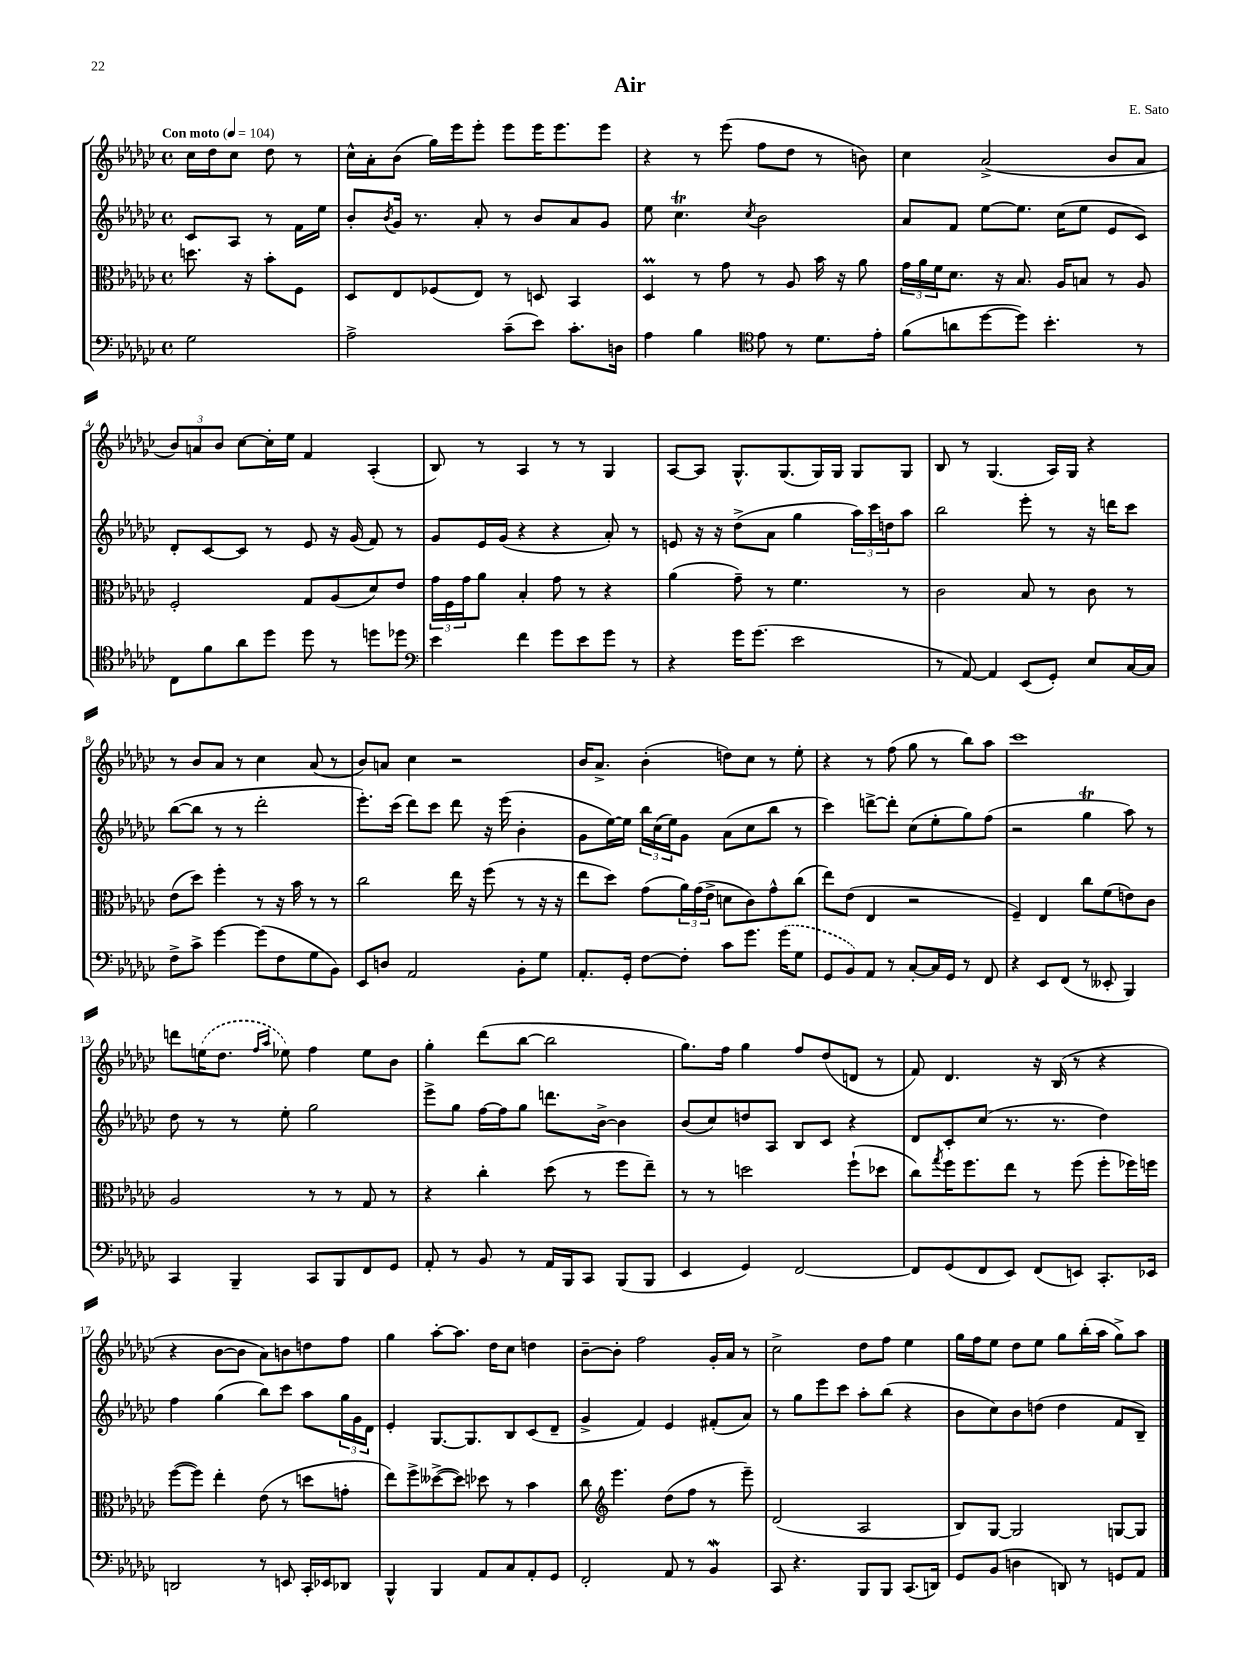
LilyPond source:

\header { title = "Air" composer = "E. Sato" }
<<
\new StaffGroup <<
\new Staff = "s0" {
    \clef treble \key ges \major \defaultTimeSignature \time 4/4 \partial 2 \tempo "Con moto" 4 = 104
    ces''16 des''16 ces''8 des''8 r8 |
    ces''16-^ aes'16-. bes'8( ges''16) ees'''16 ees'''8-. ees'''8 ees'''16 ees'''8. ees'''8 |
    r4 r8 ees'''8( f''8 des''8 r8 b'8) |
    ces''4 aes'2->( bes'8 aes'8 |
    \tuplet 3/2 { bes'8) a'8 bes'8 } ces''8~ ces''16-. ees''16 f'4 aes4-.( |
    bes8) r8 aes4 r8 r8 ges4 |
    aes8~ aes8 ges8.-^ ges8.( ges16) ges16 ges8 ges8 |
    bes8 r8 ges4.( aes16) ges16 r4 |
    r8 bes'8 aes'8 r8 ces''4 aes'8( r8 |
    bes'8) a'8 ces''4 r2 |
    bes'16 aes'8.-> bes'4-.( d''8) ces''8 r8 ees''8-. |
    r4 r8 f''8( ges''8 r8 bes''8) aes''8 |
    ces'''1 |
    d'''8 \once \slurDashed e''16( des''8. \grace { f''16 aes''16 } ees''8) f''4 ees''8 bes'8 |
    ges''4-. des'''8( bes''8~ bes''2 |
    ges''8.) f''16 ges''4 f''8 des''8( d'8 r8 |
    f'8) des'4. r16 bes16( r8 r4 |
    r4 bes'8~ bes'8 aes'8) b'8 d''8 f''8 |
    ges''4 aes''8~-. aes''8. des''16 ces''8 d''4 |
    bes'8~-- bes'8-. f''2 ges'16-. aes'16 r8 |
    ces''2-> des''8 f''8 ees''4 |
    ges''16 f''16 ees''8 des''8 ees''8 ges''8 bes''16-.( aes''16 ges''8->) aes''8 \bar "|." |
}
\new Staff = "s1" {
    \clef treble \key ges \major \defaultTimeSignature \time 4/4 \partial 2
    ces'8 aes8 r8 f'16 ees''16 |
    bes'8-. \acciaccatura { bes'8 } ges'16 r8. aes'8-. r8 bes'8 aes'8 ges'8 |
    ees''8 ces''4.\trill \acciaccatura { ces''8 } bes'2 |
    aes'8 f'8 ees''8~ ees''8. ces''16( ees''8 ees'8 ces'8) |
    des'8-. ces'8~ ces'8 r8 ees'8 r16 ges'16( f'8) r8 |
    ges'8 ees'16 ges'16( r4 r4 aes'8-.) r8 |
    e'8 r16 r16 des''8->( aes'8 ges''4 \tuplet 3/2 { aes''16) ces'''16 d''16 } aes''8 |
    bes''2 ees'''8-. r8 r16 d'''16 ces'''8 |
    bes''8~( bes''8 r8 r8 des'''2-. |
    ees'''8.-.) ces'''16( des'''8) ces'''8 des'''8 r16 ees'''16( bes'4-. |
    ges'8 ees''16~) ees''16 \tuplet 3/2 { bes''16 ces''16( ees''16) } ges'8 aes'8( ces''8 bes''8 r8 |
    ces'''4) d'''8~-> d'''8-. ces''8( ees''8-. ges''8) f''8( |
    r2 ges''4\trill aes''8) r8 |
    des''8 r8 r8 ees''8-. ges''2 |
    ees'''8-> ges''8 f''16~ f''16 ges''8 d'''8. bes'16~-> bes'4 |
    bes'8( ces''8) d''8 aes8 bes8 ces'8 r4 |
    des'8 ces'8-. ces''8( r8. r8. des''4) |
    f''4 ges''4( bes''8) ces'''8 aes''8 \tuplet 3/2 { ges''16 ges'16 des'16 } |
    ees'4-. ges8.~ ges8. bes8 ces'8( des'8-- |
    ges'4-> f'4) ees'4 fis'8-.( aes'8) |
    r8 ges''8 ees'''8 ces'''8 aes''8-. bes''8( r4 |
    bes'8 ces''8) bes'8 d''8( d''4 f'8 bes8--) \bar "|." |
}
\new Staff = "s2" {
    \clef alto \key ges \major \defaultTimeSignature \time 4/4 \partial 2
    d''8. r16 bes'8-. f8 |
    des8 ees8 fes8( ees8) r8 d8 bes,4 |
    des4\prall r8 ges'8 r8 aes8 bes'16 r16 aes'8 |
    \tuplet 3/2 { ges'16 aes'16 f'16 } des'8. r16 bes8. aes16 b8 r8 aes8 |
    f2-. ges8 aes8( des'8) ees'8 |
    \tuplet 3/2 { ges'16 f16 ges'16 } aes'8 bes4-. ges'8 r8 r4 |
    aes'4( ges'8--) r8 f'4. r8 |
    ces'2 bes8 r8 ces'8 r8 |
    ees'8( des''8) f''4-. r8 r16 bes'16 r8 r8 |
    ces''2 ees''16 r16 f''8( r8 r16 r16 |
    ees''8 des''8) ges'8( \tuplet 3/2 { aes'16) ges'16( ees'16-> } d'8 ces'8) ges'8-^ ces''8( |
    ees''8) ees'8( ees4 r2 |
    f4--) ees4 ces''8 f'8( e'8) ces'8 |
    aes2 r8 r8 ges8 r8 |
    r4 ces''4-. des''8( r8 f''8 ees''8--) |
    r8 r8 d''2 f''8-!( des''8 |
    ces''8) \acciaccatura { ges''8 } f''16 f''8. ees''8 r8 f''8( f''8-. fes''16) f''16 |
    f''8~( f''8) ees''4-. ees'8( r8 d''8 g'8-. |
    ees''8) f''8-> deses''8~->( deses''8) des''8 r8 bes'4 |
    ces''8 \clef treble ees'''4. des''8( f''8 r8 ees'''8--) |
    des'2( aes2 |
    bes8) ges8~ ges2 g8~ g8 \bar "|." |
}
\new Staff = "s3" {
    \clef bass \key ges \major \defaultTimeSignature \time 4/4 \partial 2
    ges2 |
    aes2-> ces'8--( ees'8) ces'8.-. d16 |
    aes4 bes4 \clef tenor ees'8 r8 des'8. ees'16-. |
    f'8( a'8 des''8~ des''8) bes'4.-. r8 |
    ces8 f'8 aes'8 des''8 des''8 r8 d''8 des''8 |
    \clef bass ees'4 f'4 ges'8 ees'8 ges'8 r8 |
    r4 ges'16 ges'8.( ees'2 |
    r8 aes,8~) aes,4 ees,8( ges,8-.) ees8 ces16~ ces16 |
    f8-> ces'8-> ges'4~ ges'8( f8 ges8 bes,8) |
    ees,8 d8 aes,2 bes,8-. ges8 |
    aes,8.-. ges,16-. f8~ f8-. ces'8 ges'8. \once \slurDashed ges'16( ges8 |
    ges,8 bes,8) aes,8 r8 ces8~-. ces16 ges,16 r8 f,8 |
    r4 ees,8 f,8( r8 eeses,8-. bes,,4) |
    ces,4 bes,,4-- ces,8 bes,,8 f,8 ges,8 |
    aes,8-. r8 bes,8 r8 aes,16 bes,,16 ces,8 bes,,8( bes,,8 |
    ees,4 ges,4) f,2~ |
    f,8 ges,8( f,8 ees,8) f,8( e,8) ces,8.-. ees,16 |
    d,2 r8 e,8 ces,16-. ees,16 des,8 |
    bes,,4-^ bes,,4 aes,8 ces8 aes,8-. ges,8 |
    f,2-. aes,8 r8 bes,4\mordent |
    ces,8 r4. bes,,8 bes,,8 ces,8.( d,16) |
    ges,8 bes,8( d4 d,8) r8 g,8 aes,8 \bar "|." |
}
>>
>>
